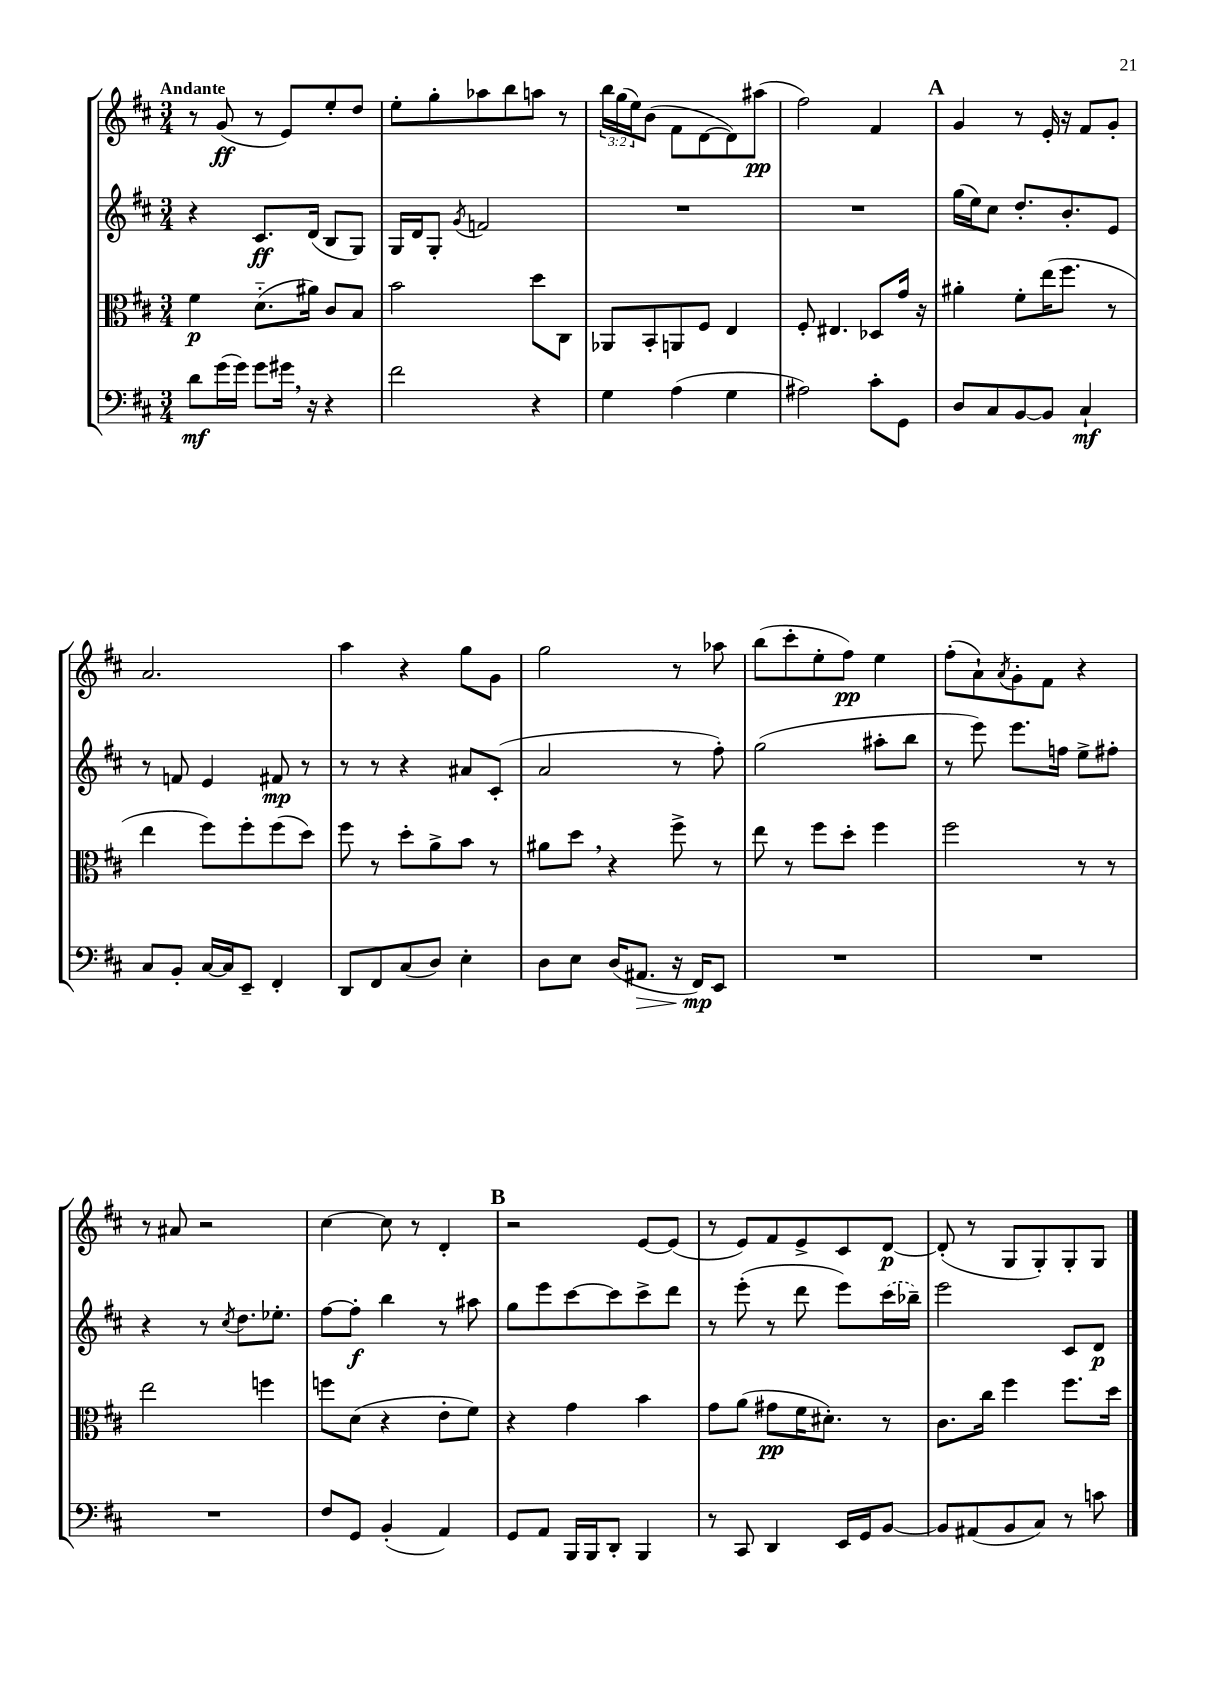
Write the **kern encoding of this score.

**kern	**kern	**kern	**kern
*staff4	*staff3	*staff2	*staff1
*clefF4	*clefC3	*clefG2	*clefG2
*k[f#c#]	*k[f#c#]	*k[f#c#]	*k[f#c#]
*M3/4	*M3/4	*M3/4	*M3/4
8d\L	4f#\	4r	8r
(16g\L	.	.	(8g/
16g\JJ)	.	.	.
8g\L	(8.d'~\L	8.c#/L	8r
16g#\Jk	.	.	8e/L)
16r	16a#\Jk)	(16d/Jk	.
4r	8c#/L	8B/L	8ee'/
.	8B/J	8G/J)	8dd/J
=	=	=	=
2f#\	2b\	16G/LL	8ee'\L
.	.	16d/J	.
.	.	8G'/J	8gg'\
.	.	8qg/	.
.	.	2f/	8aa-\
.	.	.	8bb\
4r	8dd\L	.	8aa\J
.	8C#\J	.	8r
=	=	=	=
4G\	8AA-/L	2.r	24bb\LL
.	.	.	(24gg\
.	.	.	24ee\J)
.	8BB'/	.	(8b\J
(4A\	8AA/	.	8f#\L
.	8F#/J	.	[8d\
4G\	4E/	.	8d\])
.	.	.	(8aa#\J
=	=	=	=
2A#\)	8F#'/	2.r	2ff#\)
.	4.E#/	.	.
8c#'\L	8D-/L	.	4f#/
8GG\J	16g/Jk	.	.
.	16r	.	.
=	=	=	=
8D/L	4a#'\	(16gg\LL	4g/
.	.	16ee\J)	.
8C#/	.	8cc#\J	.
[8BB/	8f#'\L	8.dd'/L	8r
8BB/]J	(16ee\K	.	16e'/
.	8.ff#\J	8.b'/	16r
4C#`/	.	.	8f#/L
.	8r	8e/J	8g'/J
=	=	=	=
8C#/L	4ee\	8r	2.a/
8BB'/J	.	8f/	.
[16C#/LL	8ff#\L)	4e/	.
16C#/]J	.	.	.
8EE~/J	8ff#'\	.	.
4FF#'/	(8ff#\	8f#/	.
.	8dd\J)	8r	.
=	=	=	=
8DD/L	8ff#\	8r	4aa\
8FF#/	8r	8r	.
(8C#/	8dd'\L	4r	4r
8D/J)	8a^\	.	.
4E'\	8b\J	8a#/L	8gg\L
.	8r	(8c#'/J	8g\J
=	=	=	=
8D\L	8a#\L	2a/	2gg\
8E\J	8dd\J	.	.
(16D/LK	4r	.	.
8.AA#/J	.	.	.
16r	8ff#^\	8r	8r
16FF#/LK)	.	.	.
8EE/J	8r	8ff#'\)	8aa-\
=	=	=	=
2.r	8ee\	(2gg\	(8bb\L
.	8r	.	8ccc#'\
.	8ff#\L	.	8ee'\
.	8dd'\J	.	8ff#\J)
.	4ff#\	8aa#'\L	4ee\
.	.	8bb\J	.
=	=	=	=
2.r	2ff#\	8r	(8ff#'\L
.	.	8eee\)	8a`\)
.	.	.	8qa/
.	.	8.eee\L	8g'\
.	.	.	8f#\J
.	.	16ff\Jk	.
.	8r	8ee^\L	4r
.	8r	8ff#'\J	.
=	=	=	=
2.r	2ee\	4r	8r
.	.	.	8a#/
.	.	8r	2r
.	.	8qcc#/	.
.	.	8.dd\L	.
.	4ff\	.	.
.	.	8.ee-'\J	.
=	=	=	=
8F#/L	8ff\L	[8ff#\L	[4cc#\
8GG/J	(8d\J	8ff#'\]J	.
(4BB'/	4r	4bb\	8cc#\]
.	.	.	8r
4AA/)	8e'\L	8r	4d'/
.	8f#\J)	8aa#\	.
=	=	=	=
8GG/L	4r	8gg\L	2r
8AA/J	.	8eee\	.
16BBB/LL	4g\	[8ccc#\	.
16BBB/J	.	.	.
8DD'/J	.	8ccc#\]	.
4BBB/	4b\	8ccc#^\	[8e/L
.	.	8ddd\J	(8e/]J
=	=	=	=
8r	8g\L	8r	8r
8CC#/	(8a\J	(8eee'\	8e/L)
4DD/	8g#\L	8r	8f#/
.	16f#\K	8ddd\	8e^/
.	8.d#'\J)	.	.
16EE/LL	.	8eee\L)	8c#/
16GG/J	.	.	.
[8BB/J	8r	(16ccc#\L	[8d/J
.	.	16bb-~\JJ)	.
=	=	=	=
8BB/]L	8.c#\L	2eee\	(8d'/]
(8AA#/	.	.	8r
.	16cc#\Jk	.	.
8BB/	4ff#\	.	8G/L
8C#/J)	.	.	8G'/)
8r	8.ff#\L	8c#/L	8G'/
8c\	.	8d/J	8G/J
.	16dd\Jk	.	.
==	==	==	==
*-	*-	*-	*-
